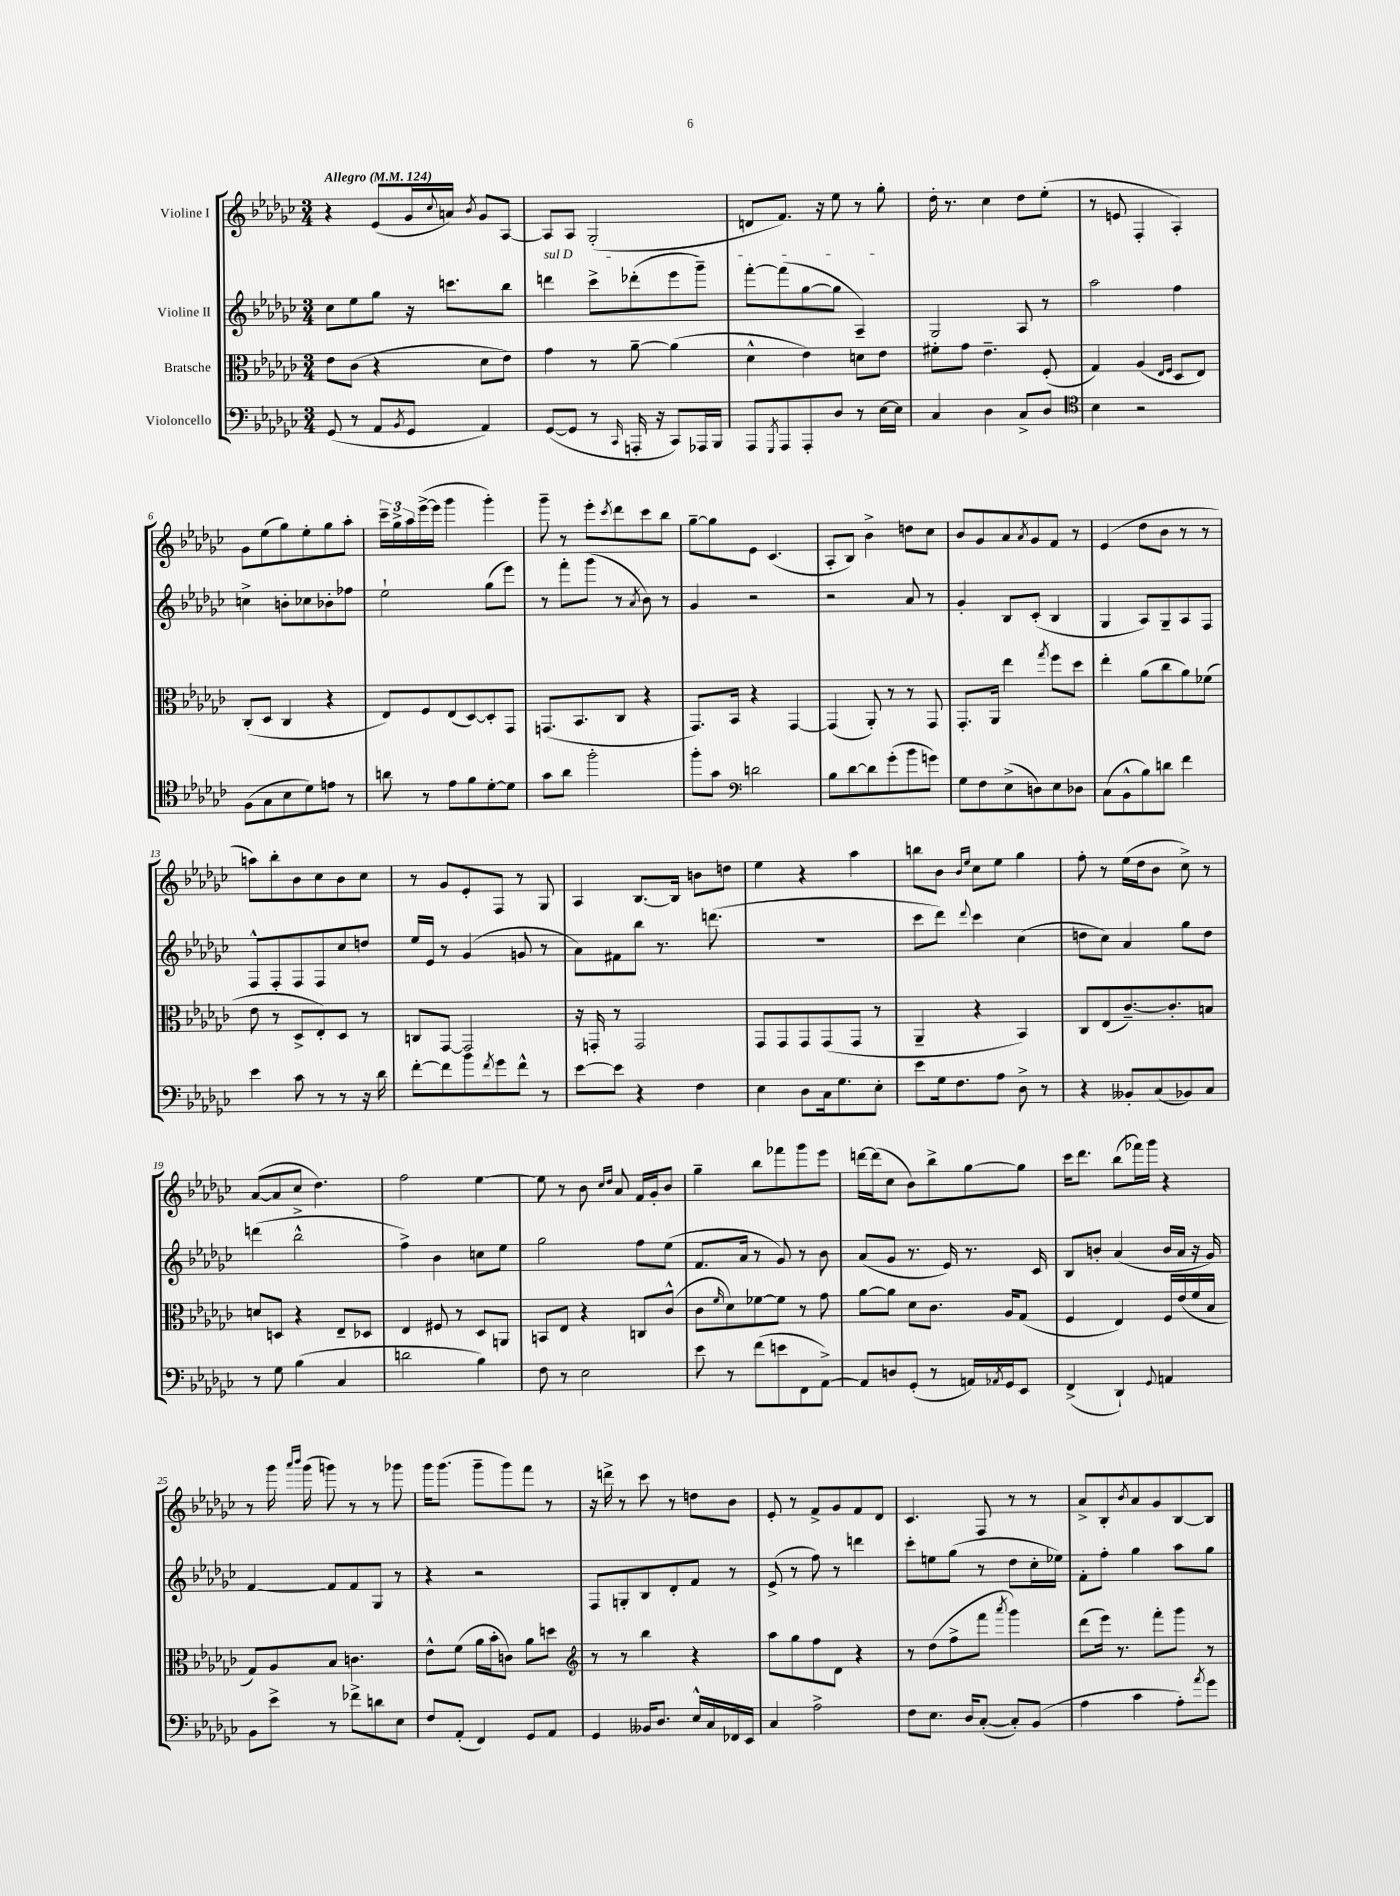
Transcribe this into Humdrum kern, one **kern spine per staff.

**kern	**kern	**kern	**kern
*staff4	*staff3	*staff2	*staff1
*clefF4	*clefC3	*clefG2	*clefG2
*k[b-e-a-d-g-c-]	*k[b-e-a-d-g-c-]	*k[b-e-a-d-g-c-]	*k[b-e-a-d-g-c-]
*M3/4	*M3/4	*M3/4	*M3/4
*MM124	*MM124	*MM124	*MM124
(8GG-	8e-	8cc-	4r
8r	(8c-	8ee-	.
8AA-	4r	8gg-	(8e-
8qBB-	.	.	.
8GG-	.	16r	16g-
.	.	.	8qqcc-
.	.	8.ccc	16a)
.	.	.	8qb-
4AA-)	8d-	.	8g-
.	8e-)	8bb-	[8A-
=	=	=	=
([8GG-	4g-	4ddd	8A-]
8GG-]	.	.	8A-
8r	8r	8ccc-^	(2G-'
16qqCC-	.	.	.
16AAA'	[8a-~	(8ddd-'	.
16r	.	.	.
8CC-)	(4a-]	8eee-	.
16AAA-	.	8ggg-~)	.
16BBB-	.	.	.
=	=	=	=
8AAA-	4d-^^	[8fff'	8d
8qGGG-	.	.	.
8AAA-	.	(8fff]	8.f)
8AAA-'	4e-)	[8gg-	.
.	.	.	16r
8D-	.	8gg-]	8ee-
8r	8d	4A-~)	8r
[16E-	8e-	.	8gg-'
16E-]	.	.	.
=	=	=	=
4C-	8f#'	2G-	16dd-'
.	.	.	8.r
.	8g-	.	.
4D-	4.e-~	.	4cc-
8C-^	.	8A-	8dd-
8D-	(8F'	8r	(8ee-'
=	=	=	=
*clefC4	*	*	*
4B-	4G-)	2aa-	8r
.	.	.	8e
2r	(4A-	.	4F'
.	16qqE-	.	.
.	16qqF	.	.
.	8D-	4ff	4A-')
.	8E-)	.	.
=	=	=	=
(8F	(8C-'	4cc^	8g-
8G-	8D-	.	(8ee-
8B-	4C-	8b'	8gg-)
8d-)	.	8cc-	8ee-'
8e	4r	8b-'	8gg-
8r	.	8ff-	8aa-'
=	=	=	=
8a	8E-)	2ee-`	24ccc-~
.	.	.	24gg-^
.	.	.	24aa-
8r	8F	.	([16eee-^
.	.	.	16eee-]
8e-	(8E-	.	4ggg-
8f	[8D-)	.	.
[8d-'	8D-']	(8gg-	4ggg-')
8d-]	8GG-	8eee-)	.
=	=	=	=
8g-	(8.GG	8r	8ggg-~
8a-	.	8fff'	8r
.	8.BB-	.	.
2ff'	.	(8ggg-	8eee-'
.	.	.	8qccc-
.	8C-	8r	8ddd-
.	.	8qa-	.
.	4r	8b-)	8ccc-
.	.	8r	8bb-
=	=	=	=
8ff'	8.GG-)	4g-	[8gg-~
8g-	.	.	8gg-]
.	16BB-	.	.
*clefF4	*	*	*
2d	4r	2r	8e-
.	.	.	(4.c-
.	[4GG-	.	.
=	=	=	=
8B-	(4GG-]	2r	8A-'
[8d-	.	.	8B-)
8d-]	8AA-')	.	4b-^
(8g-'	8r	.	.
8b-	8r	8a-	8dd
8g)	8GG-	8r	8cc-
=	=	=	=
8G-	8.GG-'	4g-'	8b-
8F	.	.	8g-
.	16AA-	.	.
(8E-^	4ee-	8B-	8a-
.	.	.	8qa-
8D)	.	(8c-'	8g-
.	8qgg-	.	.
8E-	8ff	4B-	8f
8D-	8dd-	.	8r
=	=	=	=
(8C-	4ee-'	4G-	(4e-
8BB-^^	.	.	.
8B-)	(8a-	8A-)	8dd-
8d	8cc-	8G-~	8b-
4f	8a-)	8A-	8r
.	(8f-	8F	8r
=	=	=	=
4e-	8e-	8F^^	8aa)
.	8r	8F'	8bb-'
8c-	8D-^	8F	8b-
8r	8E-')	8F	8cc-
8r	8D-	8cc-	8b-
16r	8r	8dd	8cc-
16d-	.	.	.
=	=	=	=
[8f'	8C	16ee-	8r
.	.	16e-	.
8f]	[8GG-	8r	8g-
8b-	2GG-]	(4g-	8e-'
8qf	.	.	.
8g-	.	.	8F
8f^^	.	8g	8r
8r	.	8r	8G-
=	=	=	=
[8e-	16r	8a-)	4A-
.	16GG'	.	.
8e-]	8r	8f#	.
4r	2GG	8bb-	[8.B-
.	.	8.r	.
.	.	.	16B-]
4F	.	.	8b
.	.	(8.ddd	.
.	.	.	8dd
=	=	=	=
4E-	8GG-	2.r	4ee-
.	8GG-	.	.
8D-	8GG-	.	4r
16C-	(8GG-	.	.
8.G-	.	.	.
.	8GG-	.	4aa-
8E-'	8r	.	.
=	=	=	=
8e-	4AA-~	8ccc-	8bb
16G-	.	8ddd-)	8b-
8.F	.	.	.
.	.	.	16qqb-
.	.	8qqddd-	16qqee-
.	4r	4ccc-	8cc-
8A-	.	.	8ee-
8D-^	4BB-)	(4cc-	4gg-
8r	.	.	.
=	=	=	=
4r	8C-	8dd	8ff'
.	(8E-	8cc-)	8r
8BB--'	[8.c-~)	4a-	(16ee-
.	.	.	16dd-
(8C-	.	.	8b-
.	8.c-']	.	.
8BB-)	.	8gg-	8cc-^)
8C-	8B	8dd	8r
=	=	=	=
8r	8d	(4ddd	([8a-
8G-	8D	.	8a-]
(4B-	4r	2bb-^^	8cc-^
.	.	.	4.dd-)
4C-	8E-~	.	.
.	8D-	.	.
=	=	=	=
2d	4E-	4ff^)	2ff
.	8F#	4b-	.
.	8r	.	.
4B-)	8D-	8cc	[4ee-
.	8AA	8ee-	.
=	=	=	=
8F	8BB	2gg-	8ee-]
8r	8E-	.	8r
2E-	4r	.	8b-
.	.	.	16qqcc-
.	.	.	16qqdd-
.	.	.	8a-
.	8C	8ff	16f
.	.	.	16g-'
.	(8c-^^	(8ee-	8b-
=	=	=	=
8e-	8c-	8.f	4gg-~
.	16qqf	.	.
8r	8d-)	.	.
.	.	16a-	.
(8f	[8f-	8r	8bb-
8e	8f-]	8g-)	8fff-
8FF	8r	8r	8ggg-
[8AA-^)	8g-	8b-	8eee-
=	=	=	=
8AA-]	[8a-	(8a-	[16ddd
.	.	.	(16ddd]
8D	8a-]	8g-	8cc-
(8GG-'	8d-	8.r	8b-)
8r	8.c-	.	8bb-^
.	.	16e-)	.
16AA)	.	8.r	[8gg-
8qAA-	.	.	.
16GG-	16A-	.	.
8EE-	(8G-	.	8gg-]
.	.	16c-	.
=	=	=	=
(4FF^	4F	8B-	16ccc-
.	.	.	8.ddd-
.	.	8b'	.
4DD-`)	4E-)	(4a-	(8bb-
.	.	.	16fff-)
.	.	.	16ggg-
8qqGG-	.	.	.
4AA	16F	16b	4r
.	(16e-	16a-	.
.	16f	16r	.
.	16B-	16g-)	.
=	=	=	=
8BB-	8G-)	[4f	8r
8e-^	8A-	.	16ggg-
.	.	.	16qqaaa-
.	.	.	16qqbbb-
.	.	.	(16ggg-
8r	8B-	8f]	8ggg)
8f-^	4.c	8f	8r
8d	.	8G-	8r
8E-	.	8r	8ggg-
=	=	=	=
8F	8e-^^	4r	16ggg-
.	.	.	(8.ggg-
(8AA-'	(8f	.	.
4FF)	16a-	2r	8ggg-~
.	16b-'	.	.
.	8c)	.	8ggg-)
8GG-	8a-	.	8fff
8AA-	8dd	.	8r
=	=	=	=
*	*clefG2	*	*
4GG-	8r	8F	16r
.	.	.	16ddd^
.	8r	8G'	8r
16BB--	4bb-	8B-	8ccc-
8.D-	.	.	.
.	.	8d-'	8r
16E-^^	4r	8f	8dd
16C-	.	.	.
16FF-	.	8r	8b-
16EE-	.	.	.
=	=	=	=
4C-	8aa-	(8e-^	8e-'
.	8gg-	8r	8r
2A-^	8ff	8ff)	8f^
.	8d-	8r	8g-
.	4r	4ddd	8f
.	.	.	8d-
=	=	=	=
8F	8r	8ccc-'	4.c-
8.E-	(8dd-	8ee	.
.	8ff^	(8gg-	.
16D-	.	.	.
([8C-'	8fff	8r	8F
.	8qaaa-	.	.
8C-'])	4ggg-)	8dd-	8r
(8BB-	.	16cc-'	8r
.	.	16ee-)	.
=	=	=	=
4A-	(8ddd-	8f'	8a-^
.	16eee-)	8ff'	8B-'
.	8.r	.	.
.	.	.	8qb-
4c-	.	4gg-	8a-
.	8fff'	.	8g-
8A-')	8ggg-	8aa-	[8B-
8qa-	.	.	.
8g-	8r	8gg-	8B-]
==	==	==	==
*-	*-	*-	*-
